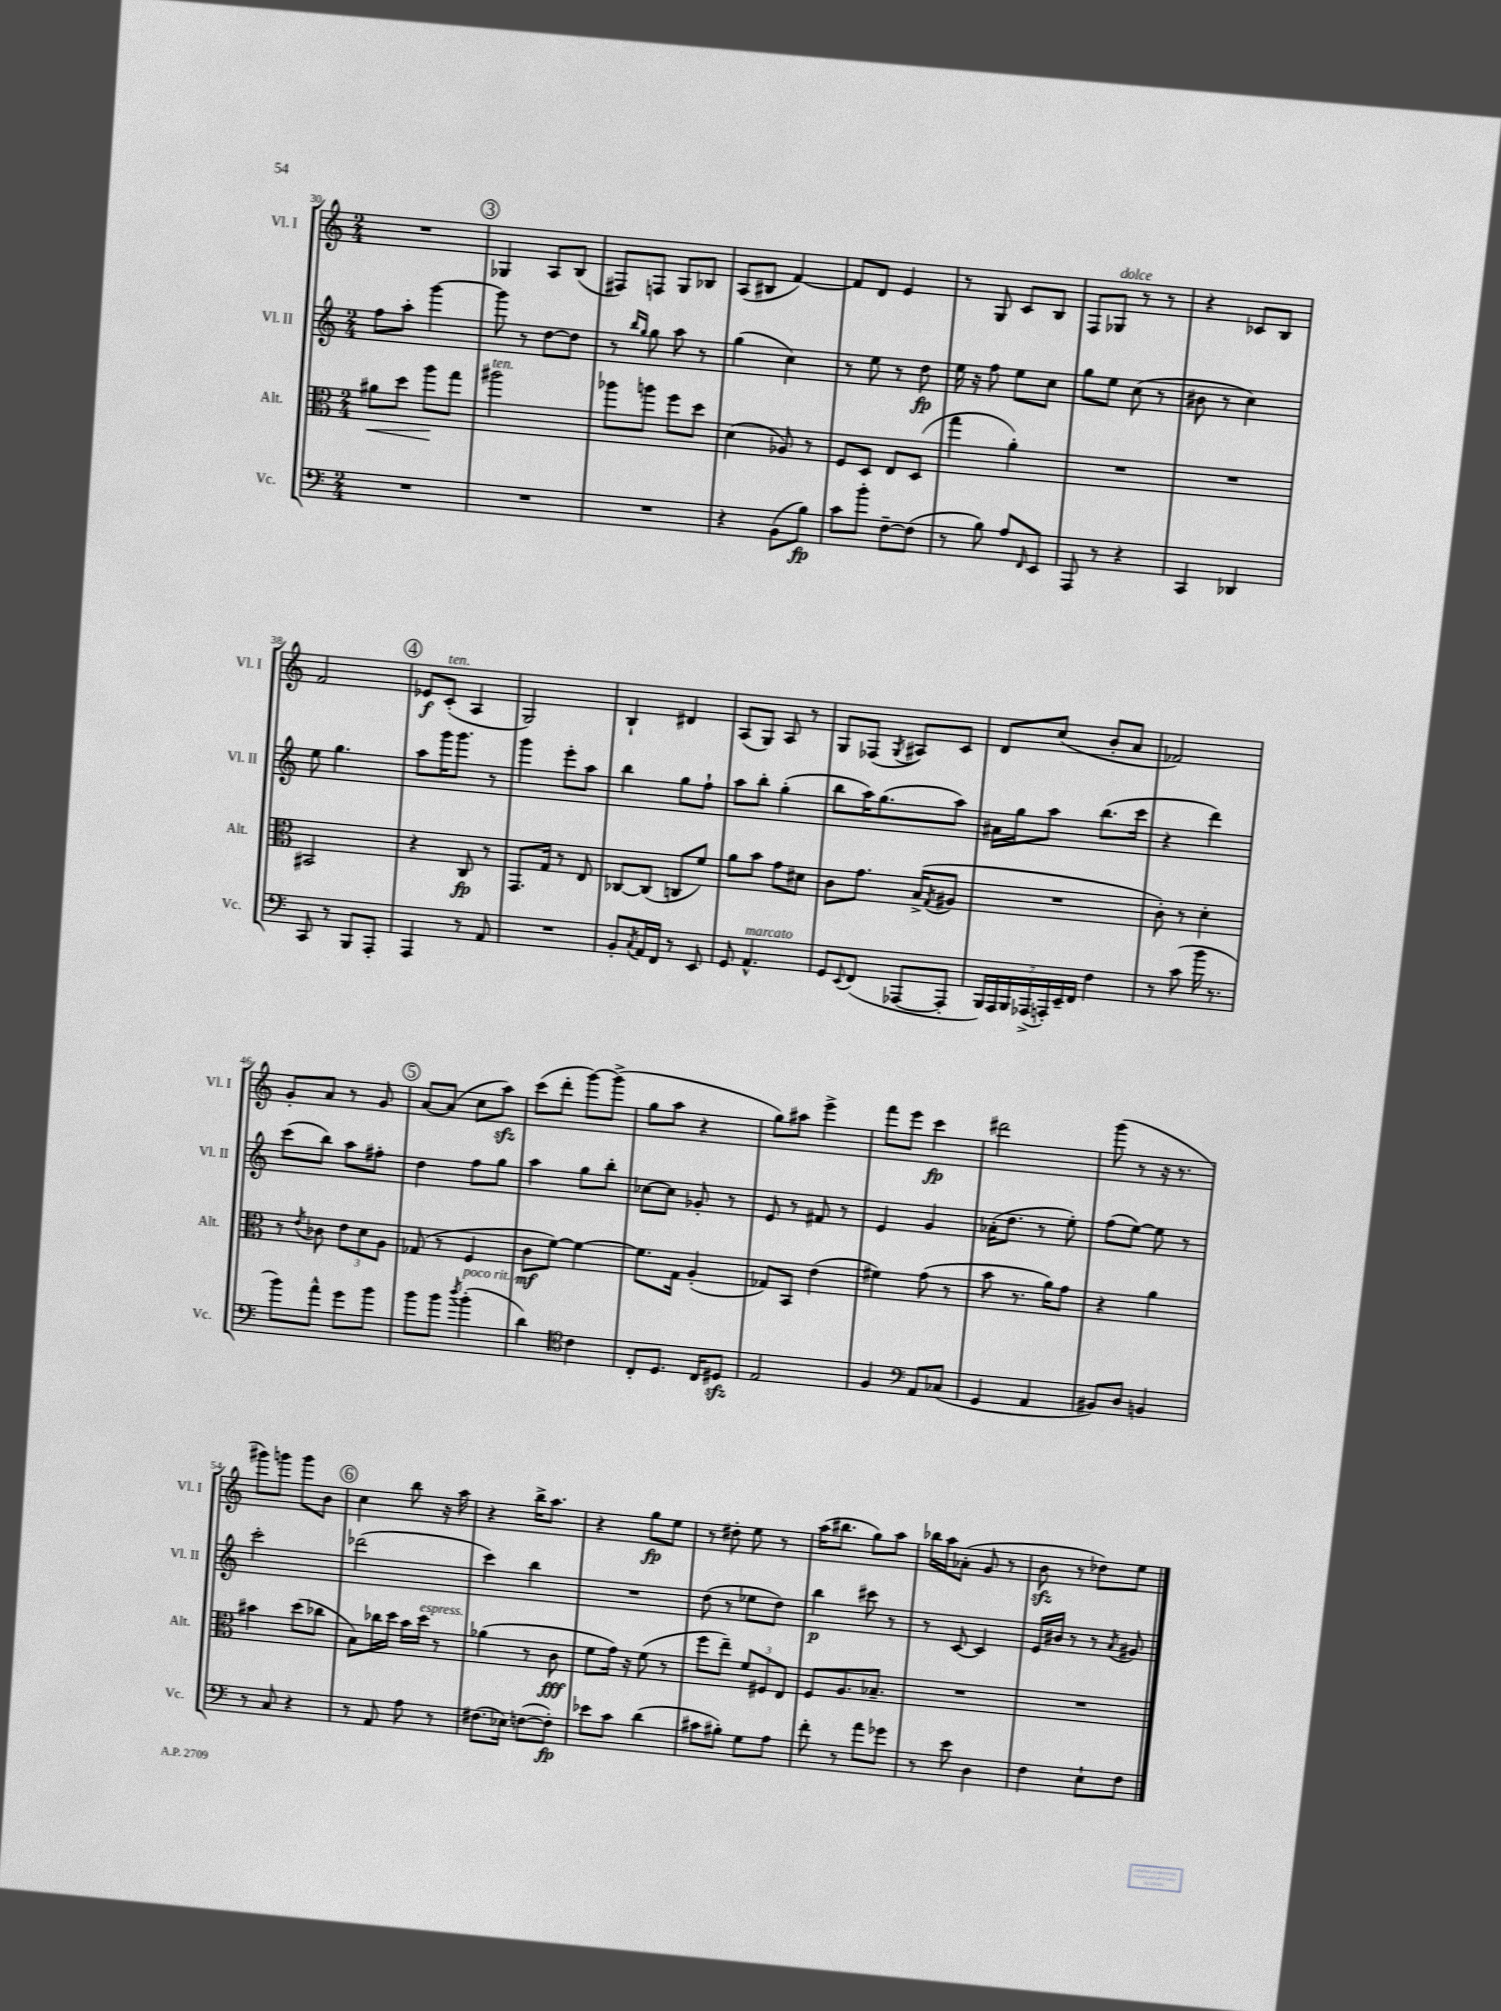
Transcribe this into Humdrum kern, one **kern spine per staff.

**kern	**kern	**kern	**kern
*staff4	*staff3	*staff2	*staff1
*clefF4	*clefC3	*clefG2	*clefG2
*k[]	*k[]	*k[]	*k[]
*M2/4	*M2/4	*M2/4	*M2/4
2r	8a#\L	8ff\L	2r
.	8dd\J	8aa'\J	.
.	8aa\L	[4ggg\	.
.	8gg\J	.	.
=	=	=	=
2r	2aa#\	8ggg\]	4G-/
.	.	8r	.
.	.	[8dd\L	8A/L
.	.	8dd\]J	(8B/J
=	=	=	=
2r	8aa-\L	8r	8F#/L)
.	.	16qqbb/LL	.
.	.	16qqgg/JJ	.
.	8aa\J	8gg\	8F/J
.	8ff\L	8aa\	8G/L
.	8dd\J	8r	8B-/J
=	=	=	=
4r	(4d\	(4gg\	(8A/L
.	.	.	8B#/J
(8BB\L	8A-/)	4cc\)	[4f/)
8B\J)	8r	.	.
=	=	=	=
8c\L	8F/L	8r	8f/]L
8b'\J	8D/J	8ee\	8d/J
[8F~\L	8E/L	8r	4e/
(8F\]J	(8D/J	8dd\	.
=	=	=	=
8r	4gg\	16ee\	8r
.	.	16r	.
8B\)	.	8ff\	8G/
8A/L	4a'\)	8ee\L	8c/L
16qqFF/	.	.	.
8EE/J	.	8cc\J	8B/J
=	=	=	=
8AAA/	2r	8gg\L	8F/L
8r	.	8ee\J	8G-/J
4r	.	(8cc\	8r
.	.	8r	8r
=	=	=	=
4CC/	2r	8b#\	4r
.	.	8r	.
4DD-/	.	4cc\)	8c-/L
.	.	.	8B/J
=	=	=	=
8CC/	2BB#/	8ee\	2f/
8r	.	4.gg\	.
8BBB/L	.	.	.
8AAA'/J	.	.	.
=	=	=	=
4AAA/	4r	8aa\L	8e-/L
.	.	16ggg\K	(8c'/J
.	.	8.ggg\J	.
8r	8C/	.	4A/
8AA/	8r	8r	.
=	=	=	=
2r	8.GG/L	4ggg\	2G/)
.	16G/Jk	.	.
.	8r	8eee'\L	.
.	8E/	8aa\J	.
=	=	=	=
8BB'/L	[8C-/L	4bb\	4B`/
8qC/	.	.	.
16AA/L	(8C-/]J	.	.
16FF/JJ	.	.	.
8r	8C/L	8gg\L	4d#/
8EE/	8f/J)	8ff`\J	.
=	=	=	=
8GG/	8a\L	8aa\L	(8A/L
4.AA^^/	8b\J	8bb'\J	8G/J)
.	8g\L	(4gg'\	8A/
.	8d#\J	.	8r
=	=	=	=
8GG/L	8c\L	8bb\L	8G/L
8qqEE/	.	.	.
(8FF/J	8.g\J	16aa\K)	(8F-/J
.	.	(8.gg\	.
.	.	.	8qG/
[8AAA-/L	.	.	8A#/L)
.	(16B^/LK	.	.
.	8qG/	.	.
8AAA-'/]J	8A#/J	8aa\J)	8c/J
=	=	=	=
28BBB/LL)	2r	16a#\LL	8d/L
28AAA/	.	.	.
.	.	16gg\J	.
28BBB/	.	.	.
(28AAA-^/	.	.	.
.	.	8aa\J	(8cc/J
28AAA'/)	.	.	.
28EE~/	.	.	.
28FF/JJ	.	.	.
4F\	.	(8.bb\L	8b'/L
.	.	.	8a/J
.	.	16ccc\Jk	.
=	=	=	=
8r	8c'\)	4r	2f-/)
(8c\	8r	.	.
16b\	4d'\	4ddd\)	.
8.r	.	.	.
=	=	=	=
8b\L)	8r	(8ccc\L	8g'/L
.	8qe/	.	.
8a^^\J	8c-\	8bb\J)	8a/J
8g\L	12e\L	8aa\L	8r
.	12d\	.	.
8b\J	.	8ff#'\J	8g/
.	12A\J	.	.
=	=	=	=
8b\L	(8G-/	4dd\	[8a/L
8b\J	8r	.	(8a/]J
8qdd/	.	.	.
(4b'\	4F/	8ff\L	8cc\L
.	.	8gg\J	8aa\J)
=	=	=	=
4d\)	8c\L	4aa\	(8ccc\L
.	[8f\J)	.	8ddd'\J
*clefC4	*	*	*
4c\	4f\_	8gg\L	[8ggg\L)
.	.	8bb'\J	(8ggg^\]J
=	=	=	=
8C'/L	8.f\]L	[8cc-\L	8gg\L
8.D/J	.	8cc-\]J	8aa\J
.	16G\Jk	.	.
.	(4A'/	8g-'/	4r
16C/LK	.	.	.
8D#/J	.	8r	.
=	=	=	=
2E/	8G-/L)	8e/	8gg\L)
.	8BB/J	8r	8aa#\J
.	(4e\	8f#/	4eee^\
.	.	8r	.
=	=	=	=
4F/	4f#\)	4e/	8fff\L
.	.	.	8eee\J
*clefF4	*	*	*
8AA/L	(8g\	4g/	4ccc\
(8C-/J	8r	.	.
=	=	=	=
4GG/	8b\	(16a-'\LK	2ddd#\
.	.	8.dd\J	.
.	8.r	.	.
4AA/	.	8r	.
.	16a\LK)	.	.
.	8g\J	8ee'\)	.
=	=	=	=
8BB#/L)	4r	(8ff\L	(8ggg\
8D/J	.	[8ee\J)	8r
4BB/	4a\	8ee\]	16r
.	.	.	8.r
.	.	8r	.
=	=	=	=
8r	4b#\	2ccc'\	8ggg#\L)
8C/	.	.	8ggg\J
4r	(8dd\L	.	8ggg\L
.	8cc-\J	.	8b\J
=	=	=	=
8r	8B\L)	(2ddd-\	4cc\
8AA/	16cc-\L	.	.
.	16dd\JJ	.	.
8A\	16b\LL	.	8bb\
.	16dd\JJ	.	.
8r	8r	.	16r
.	.	.	16aa\
=	=	=	=
(8.F#\L	(4a-\	4ccc\)	4r
16E-\Jk)	.	.	.
([8F\L	8r	4bb\	16bb^\LK
.	.	.	8.aa\J
8F'\]J)	8c\	.	.
=	=	=	=
8e-\L	8f\L	2r	4r
8c\J	16g\Jk)	.	.
.	16r	.	.
(4d\	(8f\	.	8gg\L
.	8r	.	8ee\J
=	=	=	=
8c#\L	8ff\L	(8dd\	8r
8B#'\J)	8ee~\J)	8r	8dd#'\
8G\L	12f/L	8ee-\L	8ee\
.	12F#/	.	.
8A\J	.	8dd\J)	8r
.	12E/J	.	.
=	=	=	=
8f'\	8F/L	4bb\	(16aa\LK
.	.	.	8.bb#\J
8r	8.A/	.	.
8a\L	.	8ccc#\	8gg\L)
.	8.B-~/J	.	.
8g-\J	.	8r	8aa\J
=	=	=	=
8r	2r	8r	16bb-\LL
.	.	.	16aa\J
8e\	.	[8c/	(8a-'\J
4D\	.	4c/]	8g/
.	.	.	8r
=	=	=	=
4F\	2r	16e/LL	8b\
.	.	16b#/JJ	.
.	.	8r	8r
8E`\L	.	8r	8dd-\L)
.	.	8qa/	.
8F\J	.	8g#/	8ee\J
==	==	==	==
*-	*-	*-	*-
